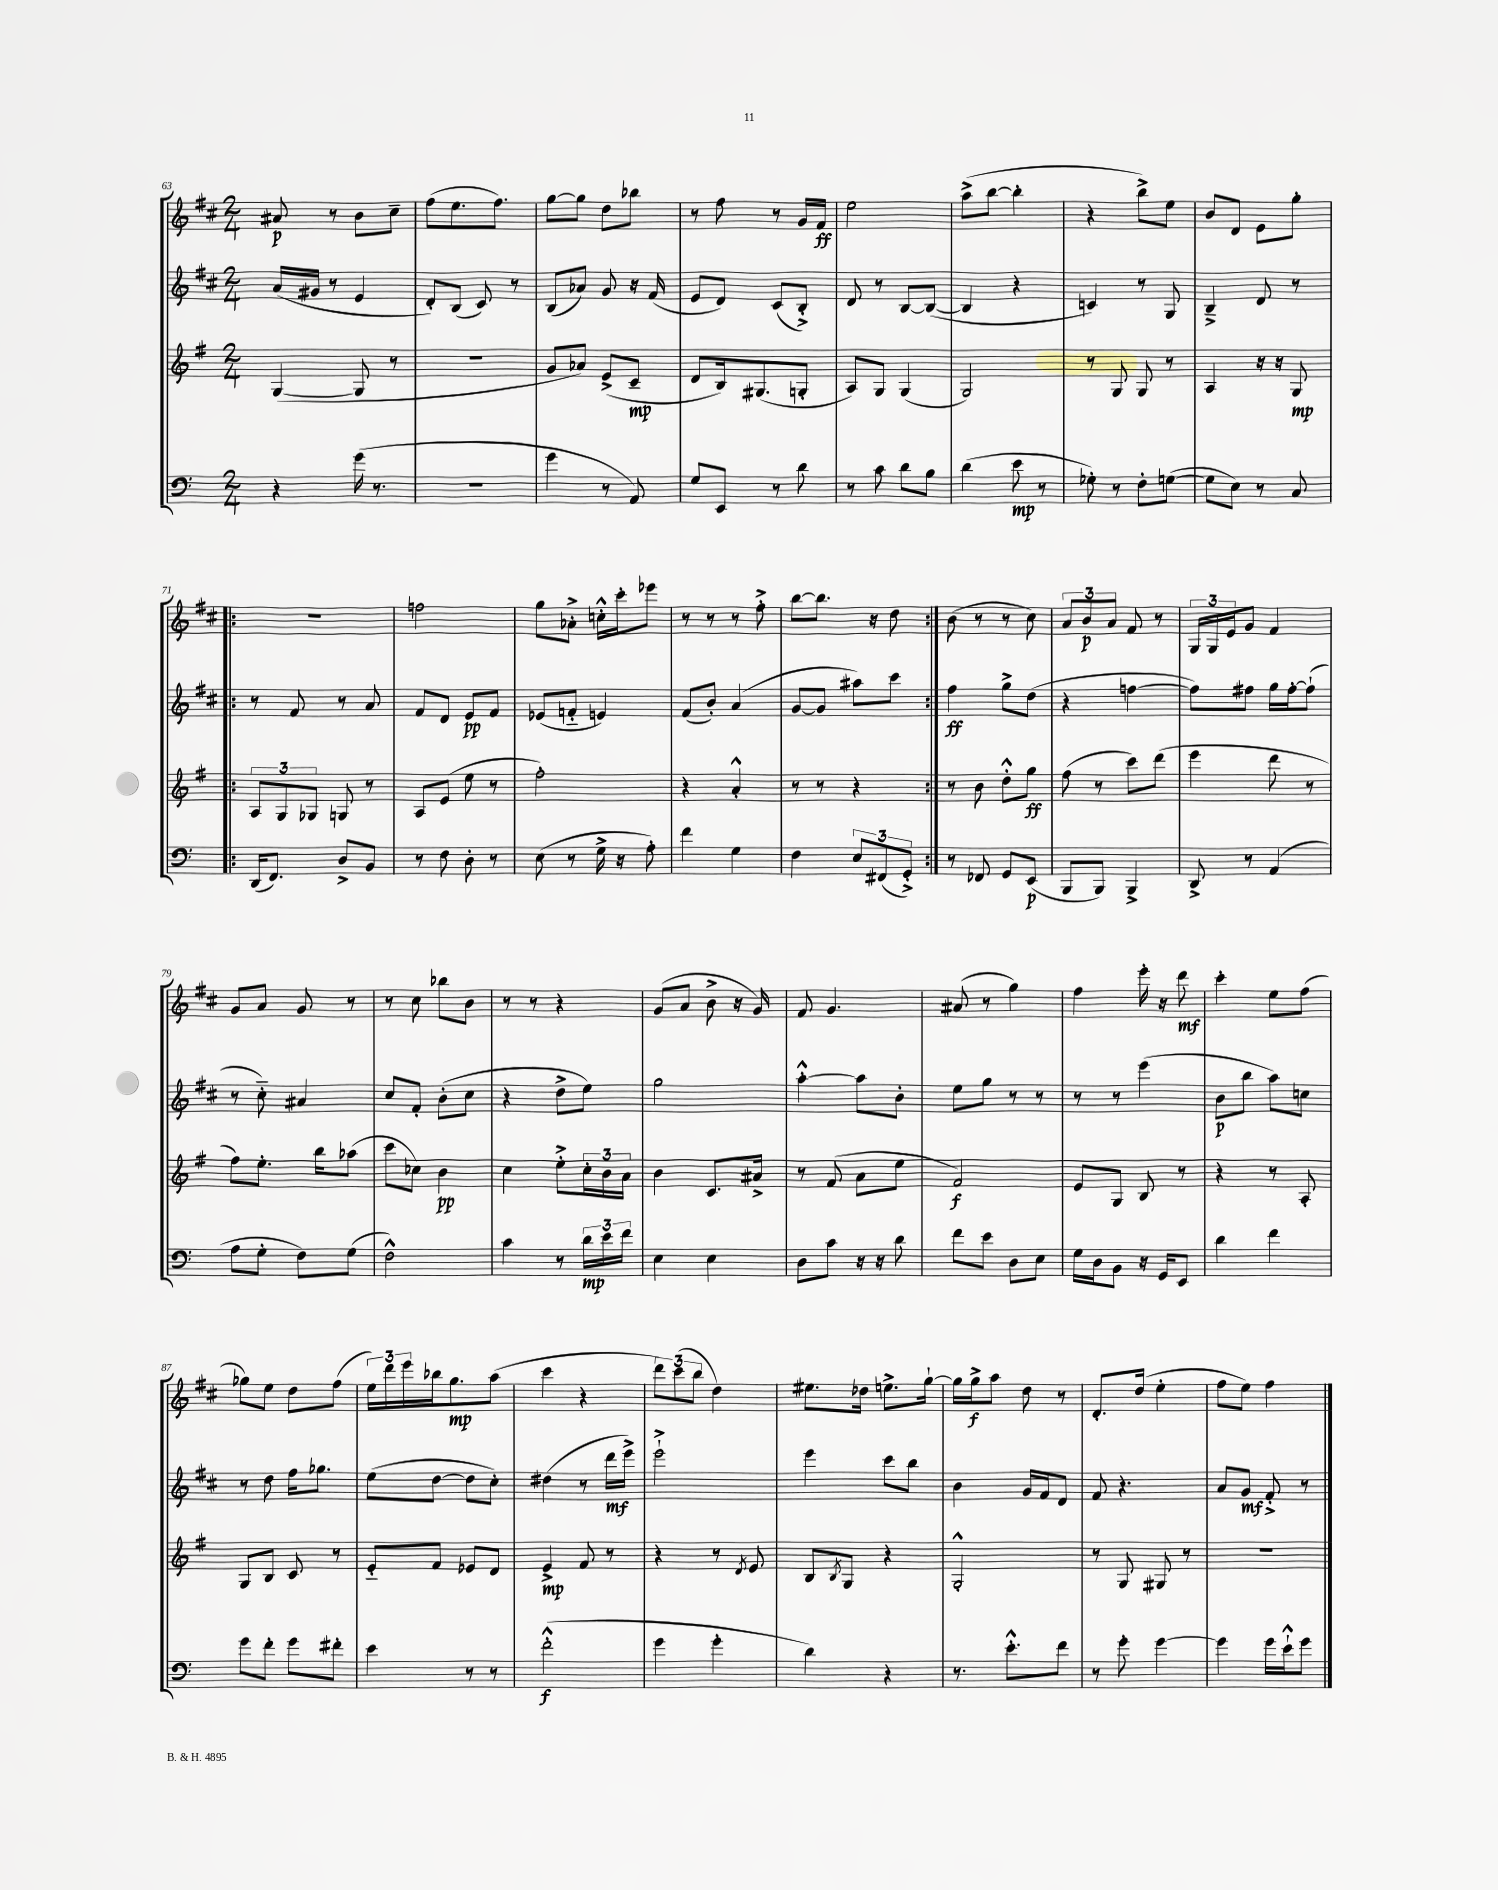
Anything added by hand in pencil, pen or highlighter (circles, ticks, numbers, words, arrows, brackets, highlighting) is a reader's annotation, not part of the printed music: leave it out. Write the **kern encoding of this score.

**kern	**dynam	**kern	**dynam	**kern	**dynam	**kern	**dynam
*part4	*part4	*part3	*part3	*part2	*part2	*part1	*part1
*staff4	*staff4	*staff3	*staff3	*staff2	*staff2	*staff1	*staff1
*clefF4	*	*clefG2	*	*clefG2	*	*clefG2	*
*k[]	*	*k[f#]	*	*k[f#c#]	*	*k[f#c#]	*
*M2/4	*	*M2/4	*	*M2/4	*	*M2/4	*
=63	=63	=63	=63	=63	=63	=63	=63
4r	.	([4G/	.	(16a/LL	.	8a#X/	p
.	.	.	.	16g#X/JJ	.	.	.
.	.	.	.	8r	.	8r	.
(16g\	.	8G/]	.	4e/	.	8b\L	.
8.r	.	.	.	.	.	.	.
.	.	8r	.	.	.	8cc#~\J	.
=64	=64	=64	=64	=64	=64	=64	=64
2r	.	2r	.	8d'/L)	.	(8ff#\L	.
.	.	.	.	(8B/J	.	8.ee\	.
.	.	.	.	8c#/)	.	.	.
.	.	.	.	.	.	8.ff#\J)	.
.	.	.	.	8r	.	.	.
=65	=65	=65	=65	=65	=65	=65	=65
4g\	.	8g/L	.	(8B/L	.	[8gg\L	.
.	.	8a-X/J)	.	8a-X/J)	.	8gg\J]	.
8r	.	(8e^/L	.	8g/	.	8dd\L	.
8AA/)	.	8c~/J	mp	16r	.	8bb-X\J	.
.	.	.	.	(16f#/	.	.	.
=66	=66	=66	=66	=66	=66	=66	=66
8G/L	.	8d/L	.	8e/L	.	8r	.
8EE/J	.	16B/k)	.	8d/J)	.	8ff#\	.
.	.	(8.G#X/	.	.	.	.	.
8r	.	.	.	(8c#/L	.	8r	.
8d\	.	8Gn'/J	.	8B'^/J)	.	16g/LL	.
.	.	.	.	.	.	16f#/JJ	ff
=67	=67	=67	=67	=67	=67	=67	=67
8r	.	8A/L)	.	8d/	.	2ee\	.
8c\	.	8G/J	.	8r	.	.	.
8d\L	.	(4G/	.	[8B/L	.	.	.
8B\J	.	.	.	(8B/J_	.	.	.
=68	=68	=68	=68	=68	=68	=68	=68
(4d\	.	2G/)	.	4B/]	.	(8aa^\L	.
.	.	.	.	.	.	[8bb\J	.
8e\	mp	.	.	4r	.	4bb'\]	.
8r	.	.	.	.	.	.	.
=69	=69	=69	=69	=69	=69	=69	=69
8G-X'\)	.	8r	.	4cn/)	.	4r	.
8r	.	8G/	.	.	.	.	.
8F'\L	.	8G/	.	8r	.	8bb^\L)	.
([8Gn\J	.	8r	.	8G/	.	8ee\J	.
=70	=70	=70	=70	=70	=70	=70	=70
8G\L]	.	4A/	.	4B~^/	.	8b/L	.
8E\J)	.	.	.	.	.	8d/J	.
8r	.	16r	.	8d/	.	8e\L	.
.	.	16r	.	.	.	.	.
8C/	.	8G/	mp	8r	.	8gg'\J	.
!!LO:LB:g=z
=71!|:	=71!|:	=71!|:	=71!|:	=71!|:	=71!|:	=71!|:	=71!|:
(16DD/KL	.	12A/L	.	8r	.	2r	.
8.FF/J)	.	.	.	.	.	.	.
.	.	12G/	.	.	.	.	.
.	.	.	.	8f#/	.	.	.
.	.	12G-X/J	.	.	.	.	.
8D^/L	.	8Gn/	.	8r	.	.	.
8BB/J	.	8r	.	8a/	.	.	.
=72	=72	=72	=72	=72	=72	=72	=72
8r	.	8A/L	.	8f#/L	.	2ffn\	.
8F\	.	(8e/J	.	8d/J	.	.	.
8D'\	.	8ee\	.	8e/L	pp	.	.
8r	.	8r	.	8f#/J	.	.	.
=73	=73	=73	=73	=73	=73	=73	=73
(8E\	.	2ff#'\)	.	(8e-X/L	.	8gg\L	.
8r	.	.	.	8fn/J	.	8a-X'^\J	.
16G^\	.	.	.	4en/)	.	16ccn'^^\LL	.
16r	.	.	.	.	.	16ccc#'\J	.
8A'\)	.	.	.	.	.	8eee-X\J	.
=74	=74	=74	=74	=74	=74	=74	=74
4f\	.	4r	.	(8f#/L	.	8r	.
.	.	.	.	8b'/J)	.	8r	.
4G\	.	4a'^^/	.	(4a/	.	8r	.
.	.	.	.	.	.	8ff#'^\	.
=75	=75	=75	=75	=75	=75	=75	=75
4F\	.	8r	.	[8g/L	.	[8bb\L	.
.	.	8r	.	8g/J]	.	8.bb\J]	.
12E/L	.	4r	.	8aa#X\L)	.	.	.
.	.	.	.	.	.	16r	.
(12FF#X/	.	.	.	.	.	.	.
.	.	.	.	8ccc#\J	.	8dd\	.
12GG'^/J)	.	.	.	.	.	.	.
=76:|!	=76:|!	=76:|!	=76:|!	=76:|!	=76:|!	=76:|!	=76:|!
8r	.	8r	.	4ff#\	ff	(8b\	.
8FF-X/	.	8b\	.	.	.	8r	.
8GG/L	.	8dd'^^\L	.	8gg^\L	.	8r	.
(8EE/J	p	8gg\J	ff	(8dd\J	.	8cc#\)	.
=77	=77	=77	=77	=77	=77	=77	=77
8BBB/L	.	(8ff#\	.	4r	.	12a/L	.
.	.	.	.	.	.	12b/	p
8BBB/J)	.	8r	.	.	.	.	.
.	.	.	.	.	.	12a/J	.
4BBB^/	.	8ccc\L)	.	[4ffn\	.	8f#/	.
.	.	(8ddd\J	.	.	.	8r	.
=78	=78	=78	=78	=78	=78	=78	=78
8DD^/	.	4eee\	.	8ff\L])	.	24G/LL	.
.	.	.	.	.	.	24G/	.
.	.	.	.	.	.	24e/J	.
8r	.	.	.	8ff#X\J	.	8g/J	.
(4AA/	.	8ddd\	.	16gg\LL	.	4f#/	.
.	.	.	.	[16ff#'\J	.	.	.
.	.	8r	.	(8ff#`\J]	.	.	.
!!LO:LB:g=z
=79	=79	=79	=79	=79	=79	=79	=79
8A\L	.	8ff#\L)	.	8r	.	8g/L	.
8G'\J	.	8.ee'\J	.	8cc#\)	.	8a/J	.
8F\L)	.	.	.	4a#X/	.	8g/	.
.	.	16bb\KL	.	.	.	.	.
(8G\J	.	(8aa-X\J	.	.	.	8r	.
=80	=80	=80	=80	=80	=80	=80	=80
2F^^\)	.	8ccc\L	.	8cc#/L	.	8r	.
.	.	8cc-X\J)	.	8f#'/J	.	8cc#\	.
.	.	4b\	pp	(8b'\L	.	8bb-X\L	.
.	.	.	.	8cc#\J	.	8b\J	.
=81	=81	=81	=81	=81	=81	=81	=81
4c\	.	4cc\	.	4r	.	8r	.
.	.	.	.	.	.	8r	.
8r	.	8ee'^\L	.	8dd^\L	.	4r	.
24d\LL	mp	24cc'\L	.	8ee\J)	.	.	.
24e\	.	24b\	.	.	.	.	.
24f\JJ	.	24a\JJ	.	.	.	.	.
=82	=82	=82	=82	=82	=82	=82	=82
4E\	.	4b\	.	2gg\	.	(8g/L	.
.	.	.	.	.	.	8a/J	.
4E\	.	8.c/L	.	.	.	8b^\	.
.	.	.	.	.	.	16r	.
.	.	16a#X^/Jk	.	.	.	16g/)	.
=83	=83	=83	=83	=83	=83	=83	=83
8D\L	.	8r	.	[4aa'^^\	.	8f#/	.
8c\J	.	(8f#/	.	.	.	4.g/	.
16r	.	8a\L	.	8aa\L]	.	.	.
16r	.	.	.	.	.	.	.
8d\	.	8ee\J	.	8b'\J	.	.	.
=84	=84	=84	=84	=84	=84	=84	=84
8f\L	.	2f#/)	f	8ee\L	.	(8a#X/	.
8e\J	.	.	.	8gg\J	.	8r	.
8D\L	.	.	.	8r	.	4gg\)	.
8E\J	.	.	.	8r	.	.	.
=85	=85	=85	=85	=85	=85	=85	=85
16G\LL	.	8e/L	.	8r	.	4ff#\	.
16D\J	.	.	.	.	.	.	.
8BB\J	.	8G/J	.	8r	.	.	.
16r	.	8B/	.	(4eee\	.	16eee'\	.
16GG/KL	.	.	.	.	.	16r	.
8EE/J	.	8r	.	.	.	8ddd\	mf
=86	=86	=86	=86	=86	=86	=86	=86
4d\	.	4r	.	8b\L	p	4ccc#'\	.
.	.	.	.	8bb\J	.	.	.
4f\	.	8r	.	8aa\L)	.	8ee\L	.
.	.	8A'/	.	8ccn\J	.	(8ff#\J	.
!!LO:LB:g=z
=87	=87	=87	=87	=87	=87	=87	=87
8g\L	.	8G/L	.	8r	.	8gg-X\L)	.
8f'\J	.	8B/J	.	8dd\	.	8ee\J	.
8g\L	.	8c/	.	16ff#\KL	.	8dd\L	.
.	.	.	.	8.gg-X\J	.	.	.
8f#X'\J	.	8r	.	.	.	(8ff#\J	.
=88	=88	=88	=88	=88	=88	=88	=88
4e\	.	8e/L	.	(8ee\L	.	24ee\LL)	.
.	.	.	.	.	.	24ddd\	.
.	.	.	.	.	.	24eee\	.
.	.	8f#/J	.	[8dd\J	.	16bb-X\J	.
.	.	.	.	.	.	8.gg\	mp
8r	.	8e-X/L	.	8dd\L]	.	.	.
8r	.	8d/J	.	8cc#'\J)	.	(8aa\J	.
=89	=89	=89	=89	=89	=89	=89	=89
(2f'^^\	f	4e^/	mp	(4dd#X\	.	4ccc#\	.
.	.	8f#/	.	8r	.	4r	.
.	.	8r	.	16ddd\LL	mf	.	.
.	.	.	.	16eee^\JJ)	.	.	.
=90	=90	=90	=90	=90	=90	=90	=90
4g\	.	4r	.	2eee`^\	.	12ddd\L)	.
.	.	.	.	.	.	(12ccc#\	.
.	.	.	.	.	.	12bb\J	.
4g'\	.	8r	.	.	.	4dd\)	.
.	.	8qd/	.	.	.	.	.
.	.	8e/	.	.	.	.	.
=91	=91	=91	=91	=91	=91	=91	=91
4d\)	.	8B/L	.	4eee\	.	8.ee#X\L	.
.	.	8qB/	.	.	.	.	.
.	.	8G/J	.	.	.	.	.
.	.	.	.	.	.	16dd-X\Jk	.
4r	.	4r	.	8ccc#\L	.	8.een^\L	.
.	.	.	.	8bb\J	.	.	.
.	.	.	.	.	.	[16gg`\Jk	.
=92	=92	=92	=92	=92	=92	=92	=92
8.r	.	2G'^^/	.	4b\	.	16gg\LL]	.
.	.	.	.	.	.	16gg^\J	f
.	.	.	.	.	.	8aa\J	.
8.e'^^\L	.	.	.	.	.	.	.
.	.	.	.	16g/LL	.	8dd\	.
.	.	.	.	16f#/J	.	.	.
8f\J	.	.	.	8d/J	.	8r	.
=93	=93	=93	=93	=93	=93	=93	=93
8r	.	8r	.	8f#/	.	8.d'/L	.
8g'\	.	8G/	.	4.r	.	.	.
.	.	.	.	.	.	(16dd/Jk	.
[4g\	.	8G#X/	.	.	.	4ee'\	.
.	.	8r	.	.	.	.	.
=94	=94	=94	=94	=94	=94	=94	=94
4g\]	.	2r	.	8a/L	.	8ff#\L	.
.	.	.	.	8g/J	mf	8ee\J)	.
16g\LL	.	.	.	8f#'^/	.	4ff#\	.
16e`^^\J	.	.	.	.	.	.	.
8g\J	.	.	.	8r	.	.	.
==	==	==	==	==	==	==	==
*-	*-	*-	*-	*-	*-	*-	*-
